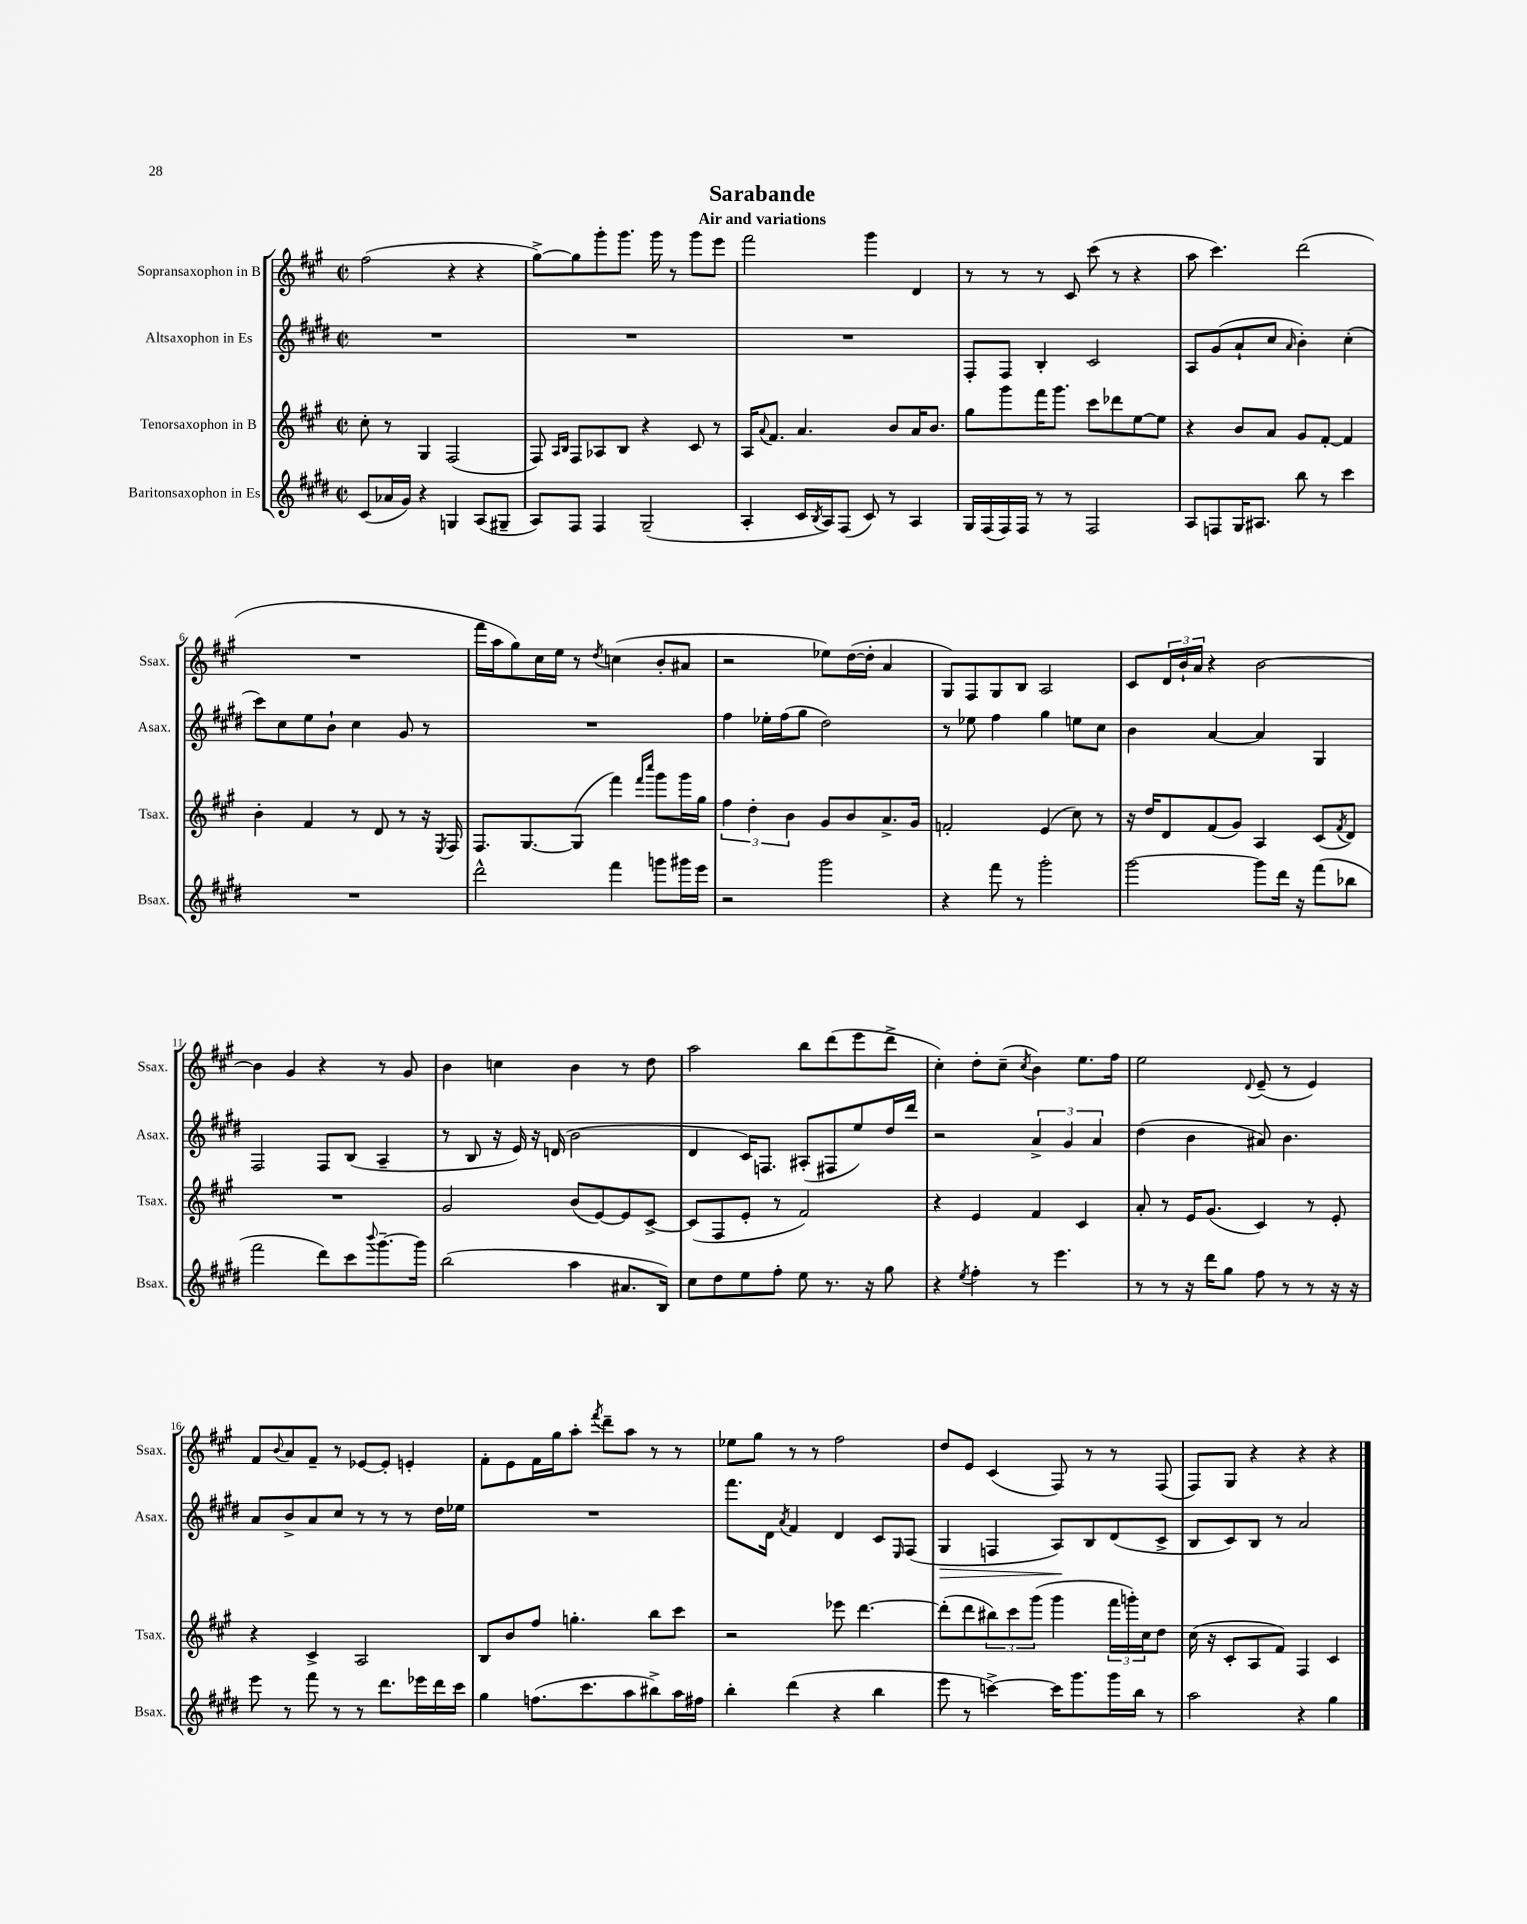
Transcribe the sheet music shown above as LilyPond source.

\header { title = "Sarabande" subtitle = "Air and variations" }
<<
\new StaffGroup <<
\new Staff = "s0" \with { instrumentName = "Sopransaxophon in B" shortInstrumentName = "Ssax." } {
    \clef treble \key a \major \defaultTimeSignature \time 2/2
    fis''2( r4 r4 |
    gis''8~->) gis''8 gis'''8-. gis'''8. gis'''16 r8 gis'''8 e'''8 |
    fis'''2 gis'''4 d'4 |
    r8 r8 r8 cis'8 cis'''8( r8 r4 |
    a''8 cis'''4.) d'''2( |
    R1 |
    fis'''16 a''16 gis''8) cis''16 e''16 r8 \acciaccatura { d''8 } c''4( b'8-. ais'8 |
    r2 ees''8) d''16~( d''16-. a'4 |
    gis8) fis8 gis8 b8 a2 |
    cis'8 \tuplet 3/2 { d'16 b'16-! a'16 } r4 b'2~ |
    b'4 gis'4 r4 r8 gis'8 |
    b'4 c''4 b'4 r8 d''8 |
    a''2 b''8 d'''8( e'''8 d'''8-> |
    cis''4-.) d''8-. cis''8--( \acciaccatura { cis''8 } b'4) e''8. fis''16 |
    e''2 \appoggiatura { d'8 } e'8--( r8 e'4) |
    fis'8 \appoggiatura { b'8 } a'8 fis'8-- r8 ees'8~ ees'8-. e'4-. |
    fis'8-. e'8 fis'16 gis''16 a''8-. \acciaccatura { fis'''8 } d'''8-- a''8 r8 r8 |
    ees''8 gis''8 r8 r8 fis''2 |
    d''8 e'8 cis'4( fis8) r8 r8 fis8( |
    fis8) gis8 r4 r4 r4 \bar "|." |
}
\new Staff = "s1" \with { instrumentName = "Altsaxophon in Es" shortInstrumentName = "Asax." } {
    \clef treble \key e \major \defaultTimeSignature \time 2/2
    R1 |
    R1 |
    R1 |
    fis8-. fis8 b4-. cis'2 |
    a8 gis'8( a'8-! cis''8 \grace { a'16 } b'4-.) cis''4-.( |
    cis'''8) cis''8 e''8 b'8-! cis''4 gis'8 r8 |
    R1 |
    fis''4 ees''16-. fis''16( gis''8 dis''2) |
    r8 ees''8 fis''4 gis''4 e''8 cis''8 |
    b'4 a'4~ a'4 gis4 |
    fis2 fis8 b8( a4-- |
    r8 b8 r16 e'16) r16 d'16( b'2 |
    dis'4 cis'16) f8. ais8-.( fis8 e''8) dis''16 dis'''16 |
    r2 \tuplet 3/2 { a'4-> gis'4 a'4 } |
    dis''4( b'4 ais'8) b'4. |
    a'8 b'8-> a'8 cis''8 r8 r8 r8 dis''16 ees''16 |
    R1 |
    fis'''8. dis'16 \acciaccatura { a'8 } fis'4 dis'4 cis'8 \grace { e16 } fis8( |
    gis4\> f4 a8\!) b8 dis'8( cis'8-> |
    b8 cis'8) b8 r8 a'2 \bar "|." |
}
\new Staff = "s2" \with { instrumentName = "Tenorsaxophon in B" shortInstrumentName = "Tsax." } {
    \clef treble \key a \major \defaultTimeSignature \time 2/2
    cis''8-. r8 gis4 fis2( |
    fis8) \grace { a16 b16 } fis8 aes8 b8 r4 cis'8 r8 |
    a16 \appoggiatura { a'8 } fis'8. a'4. b'8 a'16 b'8. |
    gis''8 gis'''8 fis'''16 gis'''8. cis'''8 des'''8 e''8~ e''8 |
    r4 b'8 a'8 gis'8 fis'8~-. fis'4 |
    b'4-. fis'4 r8 d'8 r8 r16 \acciaccatura { e8 } fis16 |
    fis8. gis8.~ gis8( fis'''4) \grace { fis'''16 cis''''16 } gis'''8 gis'''16 gis''16 |
    \tuplet 3/2 { fis''4 d''4-. b'4 } gis'8 b'8 a'8.-> gis'16 |
    f'2-. e'4( cis''8) r8 |
    r16 d''16 d'8 fis'8( gis'8) a4 cis'8( \acciaccatura { fis'8 } d'8) |
    R1 |
    gis'2 b'8( e'8~) e'8 cis'8~-> |
    cis'8( fis8 e'8-. r8 fis'2) |
    r4 e'4 fis'4 cis'4 |
    a'8-. r8 e'16 gis'8.( cis'4) r8 e'8-. |
    r4 cis'4-> a2 |
    b8 b'8 fis''8 g''4.-. b''8 cis'''8 |
    r2 ees'''8 d'''4.~ |
    d'''8-.( d'''8 \tuplet 3/2 { bis''8) cis'''8 gis'''8( } gis'''4 \tuplet 3/2 { fis'''16 g'''16-.) cis''16 } d''8 |
    cis''16( r16 cis'8-. a8 fis'8) fis4 cis'4 \bar "|." |
}
\new Staff = "s3" \with { instrumentName = "Baritonsaxophon in Es" shortInstrumentName = "Bsax." } {
    \clef treble \key e \major \defaultTimeSignature \time 2/2
    cis'8( aes'16 gis'16) r4 g4 a8( gis8-- |
    a8) fis8 fis4 gis2--( |
    a4-. cis'16 \acciaccatura { b8 } a16) fis8( cis'8) r8 a4 |
    gis16 fis16( fis16) fis16 r8 r8 fis2 |
    a8 f8 gis16 ais8. b''8 r8 cis'''4 |
    R1 |
    dis'''2-^ fis'''4 g'''8 gis'''16 e'''16 |
    r2 gis'''2 |
    r4 fis'''8 r8 gis'''2-. |
    gis'''2~ gis'''8 dis'''16 r16 fis'''8( bes''8 |
    fis'''2 dis'''8) cis'''8 \appoggiatura { b'''8 } gis'''8.~-- gis'''16 |
    b''2( a''4 ais'8. b16) |
    cis''8 dis''8 e''8 fis''8-. e''8 r8. r16 gis''8 |
    r4 \acciaccatura { e''8 } fis''4-. r8 e'''4. |
    r8 r8 r16 dis'''16 gis''8 fis''8 r8 r8 r16 r16 |
    e'''8 r8 fis'''8 r8 r8 dis'''8. ees'''16 dis'''16 cis'''16 |
    gis''4 f''8.( cis'''8. a''8 bis''8->) a''16 fis''16 |
    b''4-. dis'''4( r4 b''4 |
    e'''8 r8 c'''4~->) c'''16 gis'''8. gis'''16 b''16 r8 |
    a''2 r4 gis''4 \bar "|." |
}
>>
>>
